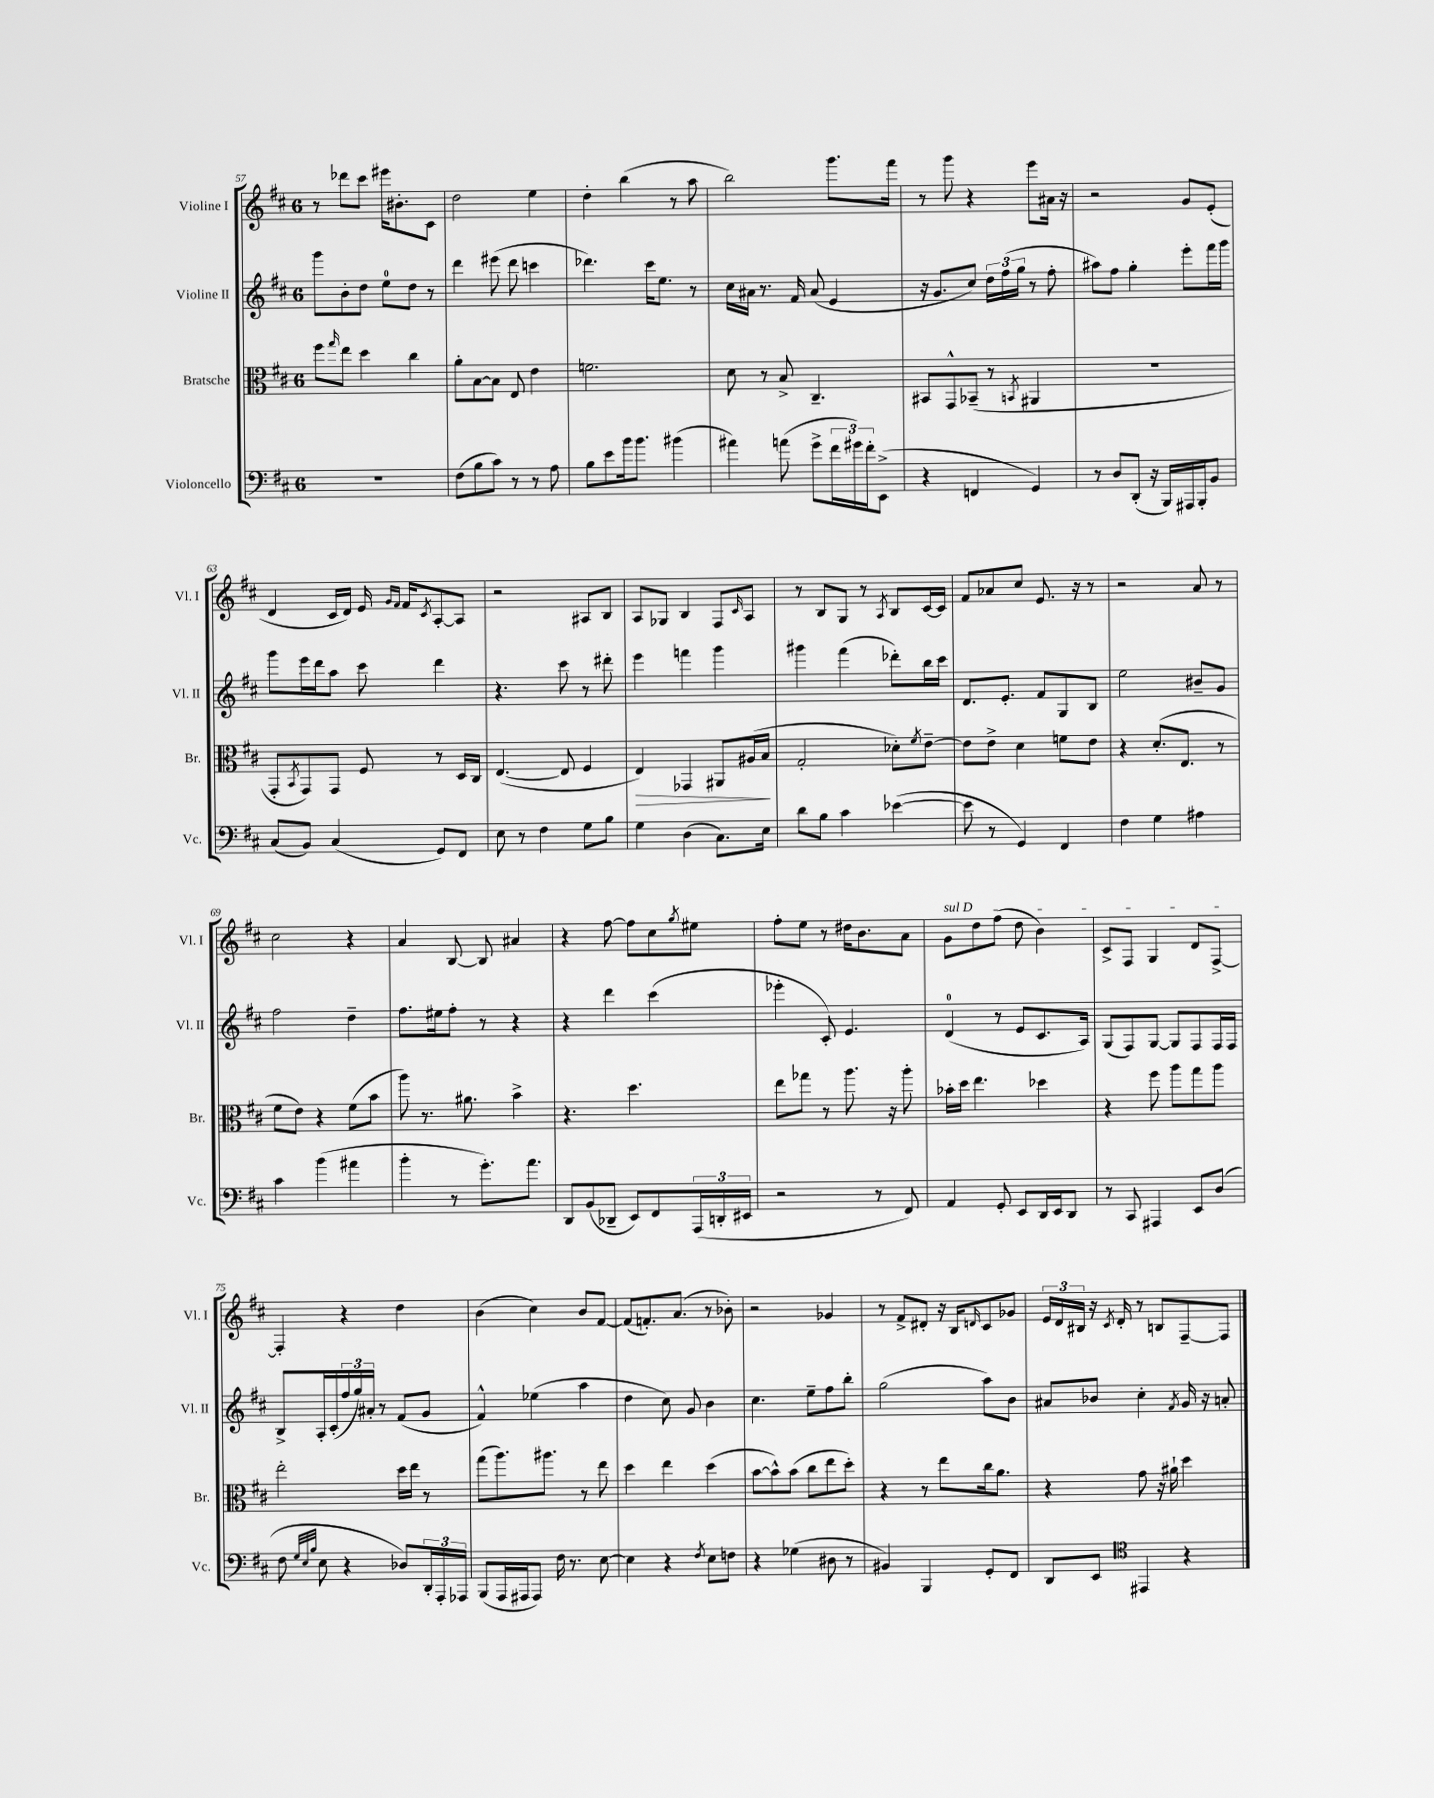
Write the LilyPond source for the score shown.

<<
\new StaffGroup <<
\new Staff = "s0" \with { instrumentName = "Violine I" shortInstrumentName = "Vl. I" } {
    \clef treble \key d \major \once \override Staff.TimeSignature.style = #'single-digit \time 6/8
    r8 des'''8 cis'''8 eis'''16 bis'8.-. cis'8 |
    d''2 e''4 |
    d''4-. b''4( r8 a''8 |
    b''2) g'''8. fis'''16 |
    r8 g'''8 r4 e'''8 ais'16 r16 |
    r2 g'8 e'8-.( |
    d'4 cis'16 d'16) e'16 \grace { g'16 fis'16 } fis'16 \acciaccatura { cis'8 } a8~-. a8 |
    r2 ais8 b8 |
    a8 ges8 b4 fis8 \grace { cis'16 } a8 |
    r8 b8 g8 r8 \acciaccatura { a8 } b8 cis'16~ cis'16 |
    fis'8 aes'8 cis''8 e'8. r16 r8 |
    r2 a'8 r8 |
    cis''2 r4 |
    a'4 b8~ b8 ais'4 |
    r4 fis''8~ fis''8 cis''8 \acciaccatura { g''8 } eis''8 |
    fis''8-. e''8 r8 dis''16 b'8. a'8 |
    \once \override TextSpanner.bound-details.left.text = \markup { \italic "sul D" } g'8\startTextSpan d''8 fis''8( d''8 b'4) |
    cis'8-> fis8 g4 d'8 fis8~->\stopTextSpan |
    fis4-. r4 d''4 |
    b'4( cis''4) b'8 fis'8~ |
    fis'8( f'8.-.) a'8.( r8 bes'8-.) |
    r2 ges'4 |
    r8 fis'8-> dis'8-. r16 b16 \grace { d'16 } cis'8 ges'8 |
    \tuplet 3/2 { e'16 d'16 bis16 } r16 \acciaccatura { cis'8 } d'16-. r8 b8 fis8~-- fis8 \bar "|." |
}
\new Staff = "s1" \with { instrumentName = "Violine II" shortInstrumentName = "Vl. II" } {
    \clef treble \key d \major \once \override Staff.TimeSignature.style = #'single-digit \time 6/8
    g'''8 b'8-. d''8 e''8-0 d''8 r8 |
    d'''4 eis'''8( d'''8 c'''4 |
    des'''4.) cis'''16 e''8. r8 |
    cis''16 ais'16 r8. fis'16 ais'8( e'4 |
    r16 g'8. cis''8) \tuplet 3/2 { d''16 fis''16( g''16 } r8 fis''8-. |
    ais''8) fis''8 g''4-. e'''8-. fis'''16 g'''16 |
    g'''8 e'''16 d'''16 a''8 cis'''8 d'''4 |
    r4. cis'''8 r8 dis'''8-. |
    e'''4 f'''4 g'''4 |
    gis'''4 fis'''4( des'''8-.) b''16 cis'''16 |
    d'8. e'8.-. fis'8 g8 b8 |
    e''2 bis'8-- g'8 |
    fis''2 d''4-- |
    fis''8. eis''16 fis''8-. r8 r4 |
    r4 d'''4 cis'''4( |
    ees'''4-. cis'8-.) e'4. |
    d'4-0( r8 e'8 cis'8. a16) |
    g8( fis8) g8~ g8 fis8 fis16 fis16 |
    b8-> a16-. cis'16-.( \tuplet 3/2 { fis''16 g''16) ais'16-. } r8 fis'8( g'8 |
    fis'4-^) ees''4( a''4 |
    d''4 cis''8) g'8 b'4 |
    cis''4. e''8-- fis''8 b''8-. |
    g''2( a''8) b'8 |
    ais'8 bes'8 cis''4-. \acciaccatura { fis'8 } g'16 r16 a'8-. \bar "|." |
}
\new Staff = "s2" \with { instrumentName = "Bratsche" shortInstrumentName = "Br." } {
    \clef alto \key d \major \once \override Staff.TimeSignature.style = #'single-digit \time 6/8
    fis''8 \grace { g''16 } e''8 d''4 cis''4 |
    a'8-. b8~ b8 e8 e'4 |
    f'2. |
    d'8 r8 b8-> cis4.-- |
    bis,8 g,8-^ bes,8--( r8 \acciaccatura { b,8 } ais,4 |
    R2. |
    g,8-. \acciaccatura { b,8 } g,8) g,8 fis8 r8 d16 cis16 |
    e4.~( e8 fis4 |
    e4\>) ges,4 ais,8 ais16( b16\! |
    g2-. des'8-.) \acciaccatura { fis'8 } e'8~-- |
    e'8 e'8-> d'4 f'8 e'8 |
    r4 d'8.-.( e8. r8 |
    fis'8 e'8) r4 fis'8( b'8 |
    a''8) r8. ais'8. b'4-> |
    r4. d''4. |
    e''8 ges''8 r8 a''8. r16 a''8-. |
    bes'16-. d''16 e''4. des''4 |
    r4 fis''8 a''8 g''8 a''8 |
    e''2-. d''16 e''16 r8 |
    g''8( a''8.) ais''8. r8 e''8 |
    d''4 e''4 d''4( |
    b'8~ b'8-^) b'8( cis''8 e''8 d''8-.) |
    r4 r8 e''8 cis''16 a'8. |
    r4 g'8 r16 ais'16-! d''4 \bar "|." |
}
\new Staff = "s3" \with { instrumentName = "Violoncello" shortInstrumentName = "Vc." } {
    \clef bass \key d \major \once \override Staff.TimeSignature.style = #'single-digit \time 6/8
    R2. |
    fis8( b8 cis'8) r8 r8 a8 |
    b8 e'8 b'16 b'8. bis'4( |
    ais'4) a'8( g'8-> \tuplet 3/2 { fis'16 gis'16) fis'16-. } e,8->( |
    r4 f,4 g,4) |
    r8 d8 d,8-.( r16 b,,16) ais,,16 b,,16-. b,8 |
    cis8( b,8) cis4( g,8) fis,8 |
    e8 r8 fis4 g8 b8 |
    g4 d4( cis8.) e16 |
    d'8 b8 cis'4 ees'4~( |
    ees'8 r8 g,4) fis,4 |
    fis4 g4 ais4 |
    cis'4 b'4( ais'4 |
    b'4-. r8 g'8.-.) a'8. |
    d,8 b,8( des,8-- e,8) fis,8 \tuplet 3/2 { a,,16( d,16-. eis,16 } |
    r2 r8 fis,8) |
    a,4 g,8-. e,8 d,16 e,16 d,8 |
    r8 cis,8 ais,,4 e,8 d8( |
    fis8 \grace { g32 e32 b32 } e8 r4 des8) \tuplet 3/2 { d,16-. a,,16-. aes,,16 } |
    b,,8( a,,16 ais,,16 ais,,8) fis16 r8. e8~ |
    e4 r4 \acciaccatura { fis8 } e8 f8 |
    r4 ges4( dis8 r8 |
    bis,4) b,,4 g,8-. fis,8 |
    d,8 e,8 \clef tenor eis,4 r4 \bar "|." |
}
>>
>>
\layout { \context { \Score currentBarNumber = #57 } }
